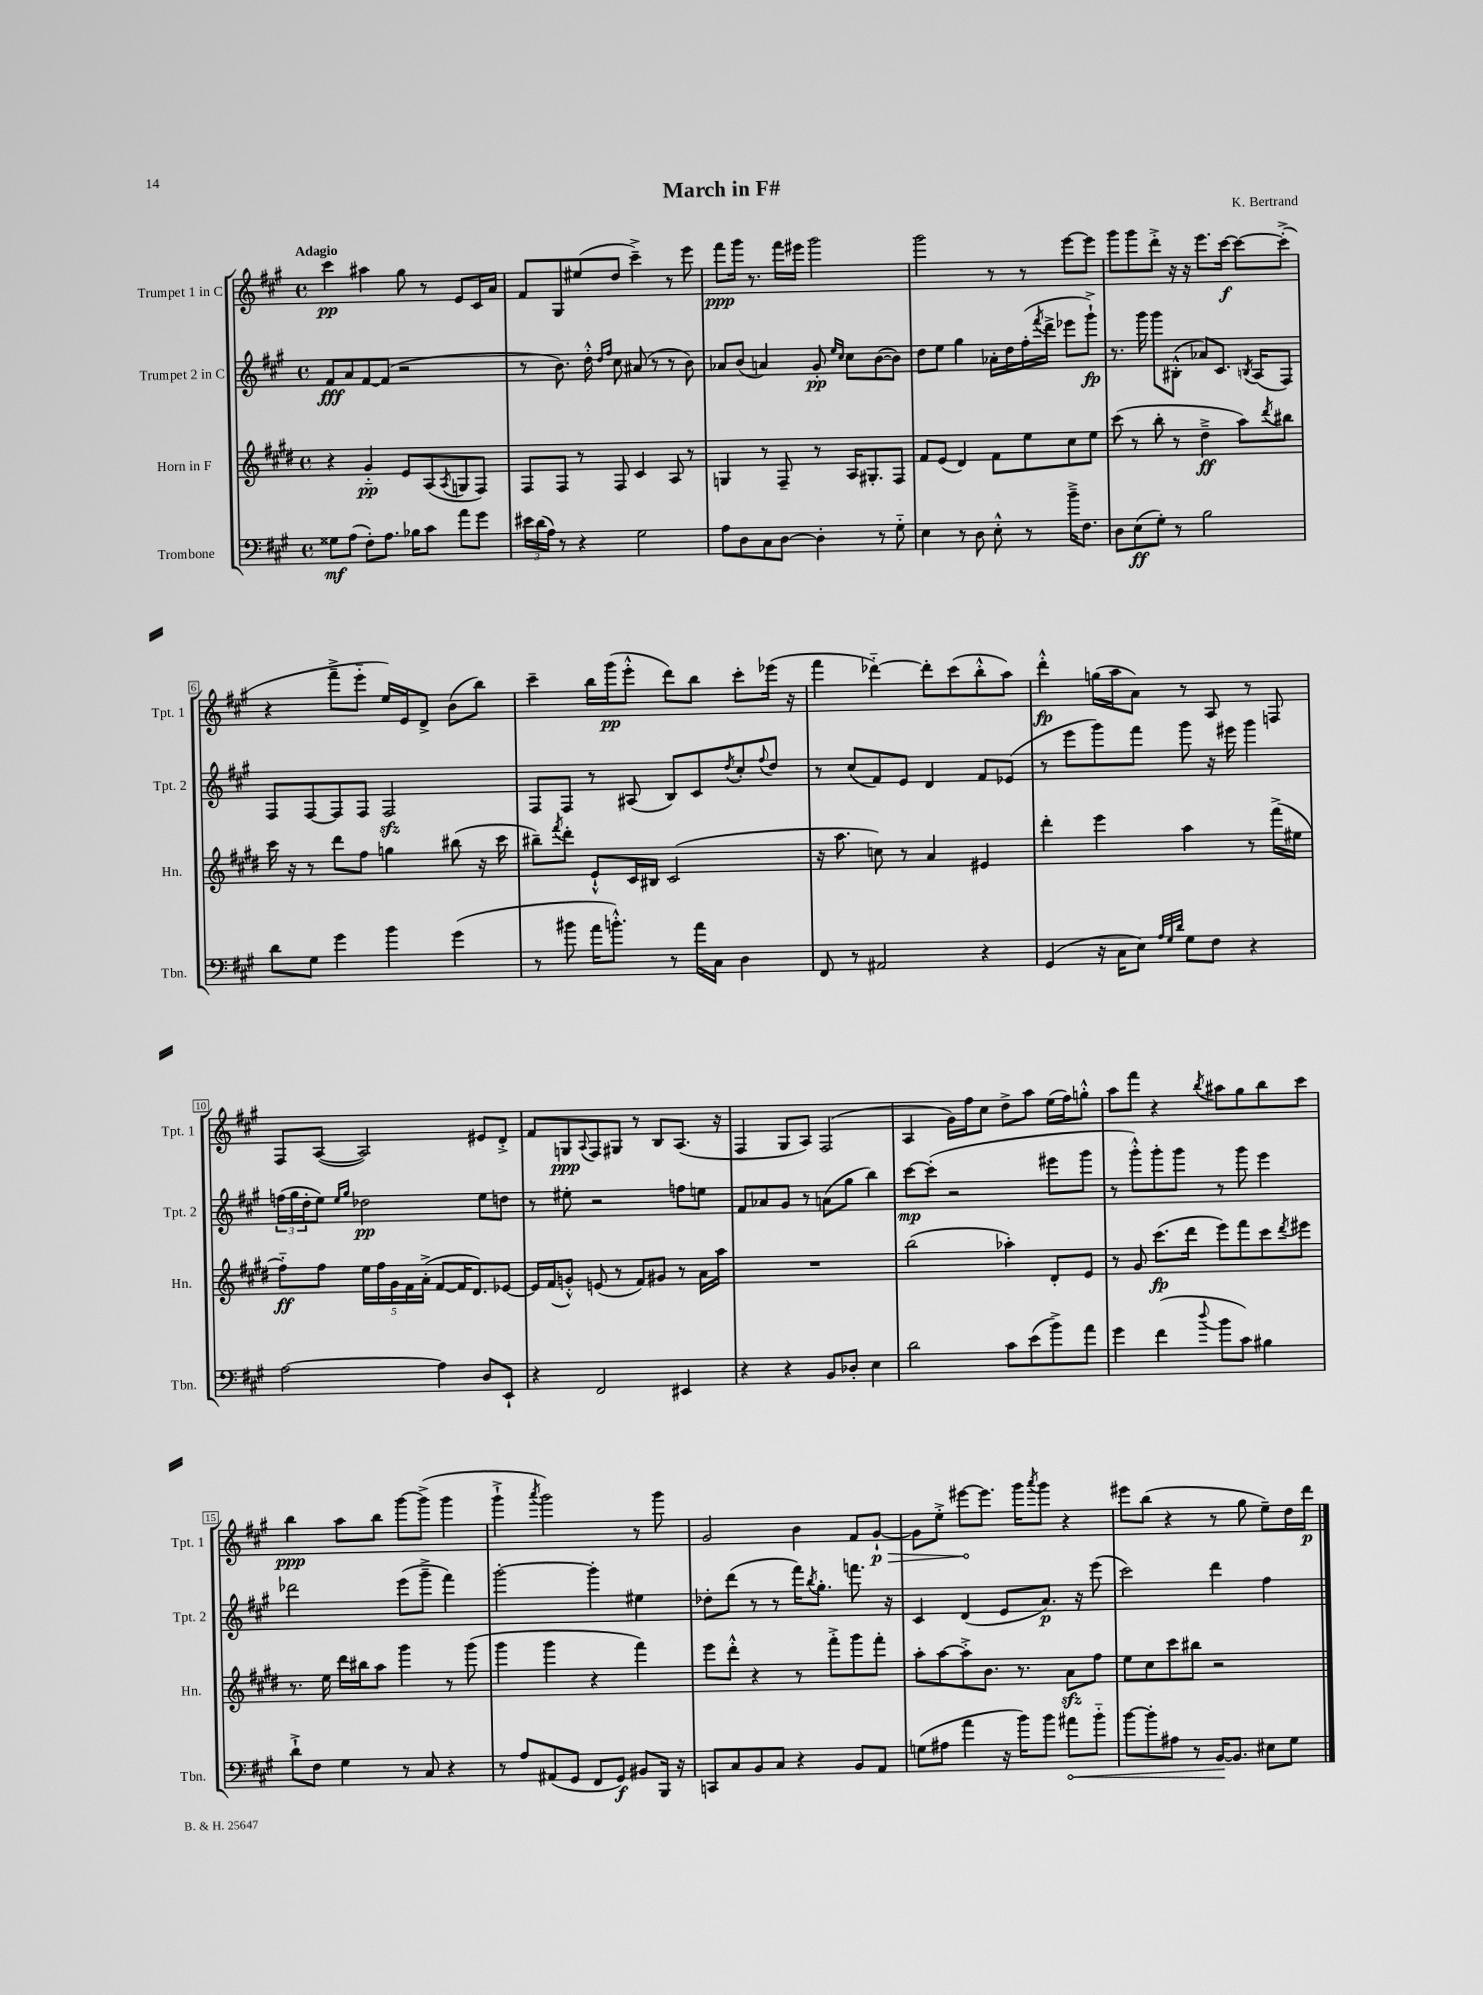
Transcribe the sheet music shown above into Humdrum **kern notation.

**kern	**kern	**kern	**kern
*staff4	*staff3	*staff2	*staff1
*clefF4	*clefG2	*clefG2	*clefG2
*k[f#c#g#]	*k[f#c#g#d#]	*k[f#c#g#]	*k[f#c#g#]
*M4/4	*M4/4	*M4/4	*M4/4
*met(c)	*met(c)	*met(c)	*met(c)
8G##	4r	8f#	4ccc#
(8A	.	8a	.
8F#')	4g#'~	[8f#	4aa#
8.A	.	(8f#]	.
.	8e	2r	8gg#
16B-	.	.	.
8c#	(8A	.	8r
.	8qA	.	.
8a	8G	.	8e
8g#	8F#)	.	16c#
.	.	.	16a
=	=	=	=
24e#	8F#	8r	8f#
(24d	.	.	.
24A)	.	.	.
8r	8F#	8.b)	8G#
4r	8r	.	(8ee#
.	.	16dd'^^	.
.	.	16qqdd	.
.	.	16qqff#	.
.	8F#	8cc#	8dd
2G#	4c#	(8a#	4ccc#~^)
.	.	8r	.
.	8A	8r	8r
.	8r	8b)	8eee
=	=	=	=
8A	4G	8a-	8fff#
8D	.	(8b	16ggg#
.	.	.	8.r
8C#	8r	4a)	.
[8D	8F#~	.	16fff#
.	.	.	16eee#
4D']	8r	8g#'	2ggg#
.	.	16qqee	.
.	.	16qqcc#	.
.	16A	8cc#	.
.	8.G#'	.	.
8r	.	([8b	.
8G#'~	8F#	8b])	.
=	=	=	=
4E	8f#	8dd	2ggg#
.	(8e	8ee	.
8r	4d#)	4gg#	.
8D	.	.	.
8E'^^	8f#	16a-'	8r
.	.	16dd	.
8r	8ee	(16ff#'	8r
.	.	8qfff#	.
.	.	16ddd^	.
16b~^	8cc#	8eee-	[8eee
8.F#	.	.	.
.	8ee	8ggg#`^)	8eee]
=	=	=	=
8D	(8ccc#	8.r	8ggg#
(8E	8r	.	8ggg#
.	.	16ggg#	.
8G#')	8bb'	8ggg#	8ddd'^
8r	8r	(8B#'^^	16r
.	.	.	16r
2B	4dd#~^	8a-)	8.eee
.	.	8.c#	.
.	.	.	[16ccc#
.	8aa)	.	8ccc#_
.	.	8qB	.
.	.	(16A	.
.	8qddd#	.	.
.	8bb#	8F#)	(8ccc#'^]
=	=	=	=
8d	16ccc#	8F#	4r
.	16r	.	.
8G#	8r	[8F#	.
4g#	8ddd#	8F#]	8fff#~^
.	8ff#	8F#	8eee'~
4b	4gg	2F#	16ee)
.	.	.	16e
.	.	.	8d^
(4g#	(8bb#	.	(8b
.	16r	.	8bb)
.	16ccc#	.	.
=	=	=	=
8r	8bb#~)	8F#	4ccc#~
.	8qfff#	.	.
8b#	8ddd#'	8F#	.
16a	8e`^^	8r	16bb
8.b'^^)	.	.	(16ggg#
.	16c#	(8A#	8eee'^^
.	16B#	.	.
8r	(2c#	8B)	8ddd)
16a	.	8c#	8bb
16C#	.	.	.
.	.	8qdd	.
4D	.	8cc#'	8ccc#'
.	.	8qqff#	.
.	.	8dd	(16eee-
.	.	.	16r
=	=	=	=
8FF#	16r	8r	4fff#
.	8.aa	.	.
8r	.	(8cc#	.
2AA#	8cc)	8f#)	[4ddd-'~)
.	8r	8e	.
.	4a	4d	8ddd-']
.	.	.	(8ccc#
4r	4e#	8f#	8bb'^^
.	.	(8e-	8aa)
=	=	=	=
(4GG#	4ddd#'	8r	4ddd'^^
.	.	8eee	.
16r	4eee	8ggg#)	(16gg
16C#	.	.	16aa
8E)	.	8fff#	8a)
32qqA	.	.	.
32qqG#	.	.	.
32qqd	.	.	.
8G#	4aa	8ggg#	8r
8F#	.	16r	8A
.	.	16eee#	.
4r	8r	4ggg#	8r
.	(16fff#^	.	8F
.	16ee#	.	.
=	=	=	=
[2A	8ff#'~)	(24ff	8F#
.	.	24gg#	.
.	.	24dd'	.
.	8ff#	8ee)	([8A
.	.	16qqee	.
.	.	16qqgg#	.
.	20ee	2dd-	2A])
.	20ff#	.	.
.	20g#	.	.
.	20f#	.	.
.	(20a'^	.	.
4A]	[8f#	.	.
.	16f#]	.	.
.	8.d#)	.	.
8D	.	8ee	8e#
8EE`	[8e-	8dd	8d'^
=	=	=	=
4r	16e-]	8r	8f#
.	(16f#	.	.
.	8g'^^)	8ee#'	8G
.	.	.	8qqA
2FF#	(8e	2r	8F#
.	8r	.	8G#
.	8f#)	.	8r
.	8g#	.	8B
4EE#	8r	8ff	(8.A
.	16a	8ee	.
.	16aa	.	16r
=	=	=	=
4r	1r	8f#	4F#
.	.	8a-	.
4r	.	8g#	8G#
.	.	8r	8A)
8BB	.	(8a	(2F#
8D-'	.	8gg#	.
4E	.	4bb)	.
=	=	=	=
2d	(2bb	[8ccc#	4A
.	.	(8ccc#']	.
.	.	2r	16g#)
.	.	.	16ff#
.	.	.	8cc#
8c#	4aa-')	.	8dd^
(8e	.	.	8aa
8b^)	8d#'	8eee#	(16ee
.	.	.	16ff#)
8a	8e	8ggg#	8gg'^^
=	=	=	=
4g#	8r	8r	8aa
.	8g#	8ggg#'^^)	8fff#
(4f#	(8.ccc#	8ggg#'	4r
.	.	8ggg#	.
.	16ddd#	.	.
8qqdd	.	.	8qbb
8b	8eee)	8r	8aa#
8c#)	8fff#	8ggg#	8gg#
4B#	8ccc#	4eee	8bb
.	8qddd#	.	.
.	8eee#	.	8ccc#
=	=	=	=
8d`^	8.r	2ddd-	4bb
8F#	.	.	.
.	16ee	.	.
4G#	16ddd#	.	8aa
.	16bb#	.	.
.	8aa	.	8bb
8r	4ggg#	(8eee	[8ggg#
8C#	.	8ggg#~^	(8ggg#^]
4r	8r	4fff#)	4ggg#
.	(8ggg#	.	.
=	=	=	=
8r	4ggg#	[2ggg#'	4ggg#`^
8A	.	.	.
.	.	.	8qaaa
(8AA#	4ggg#	.	2ggg#)
8GG#	.	.	.
8FF#	4r	4ggg#']	.
8GG#)	.	.	.
8BB#	4fff#)	4ee#	8r
16BBB	.	.	8ggg#
16r	.	.	.
=	=	=	=
8CC	8eee	8dd-'	2g#
8C#	8ddd#'^^	(8ddd	.
8BB	4r	8r	.
8C#	.	8r	.
4r	8r	16fff#)	4b
.	.	8qbb	.
.	.	8.gg#'	.
.	8fff#'^	.	.
8BB	8ggg#	8.fff	8f#
8AA	8fff#'	.	[8g#`
.	.	16r	.
=	=	=	=
(8G	8aa'	4c#	8g#]
8A#	[8aa	.	8ee'^
4a	8aa'^]	(4d	[8eee#
.	8.b	.	8.eee#]
16r	.	8e	.
16b)	8.r	.	16ggg#
.	.	.	8qaaa
8b	.	8.a)	8ggg#
8a#	8a	.	4r
.	.	16r	.
8b'~	8ff#	(8eee	.
=	=	=	=
[8b	8ee	2ccc#)	8eee#
8b']	8cc#	.	(8bb
8A#	8ccc#	.	4r
8r	8bb#	.	.
[16BB	2r	4ddd	8r
8.BB]	.	.	.
.	.	.	8gg#
8E#	.	4ff#	8ee~)
8G#	.	.	16dd
.	.	.	16ddd
==	==	==	==
*-	*-	*-	*-
